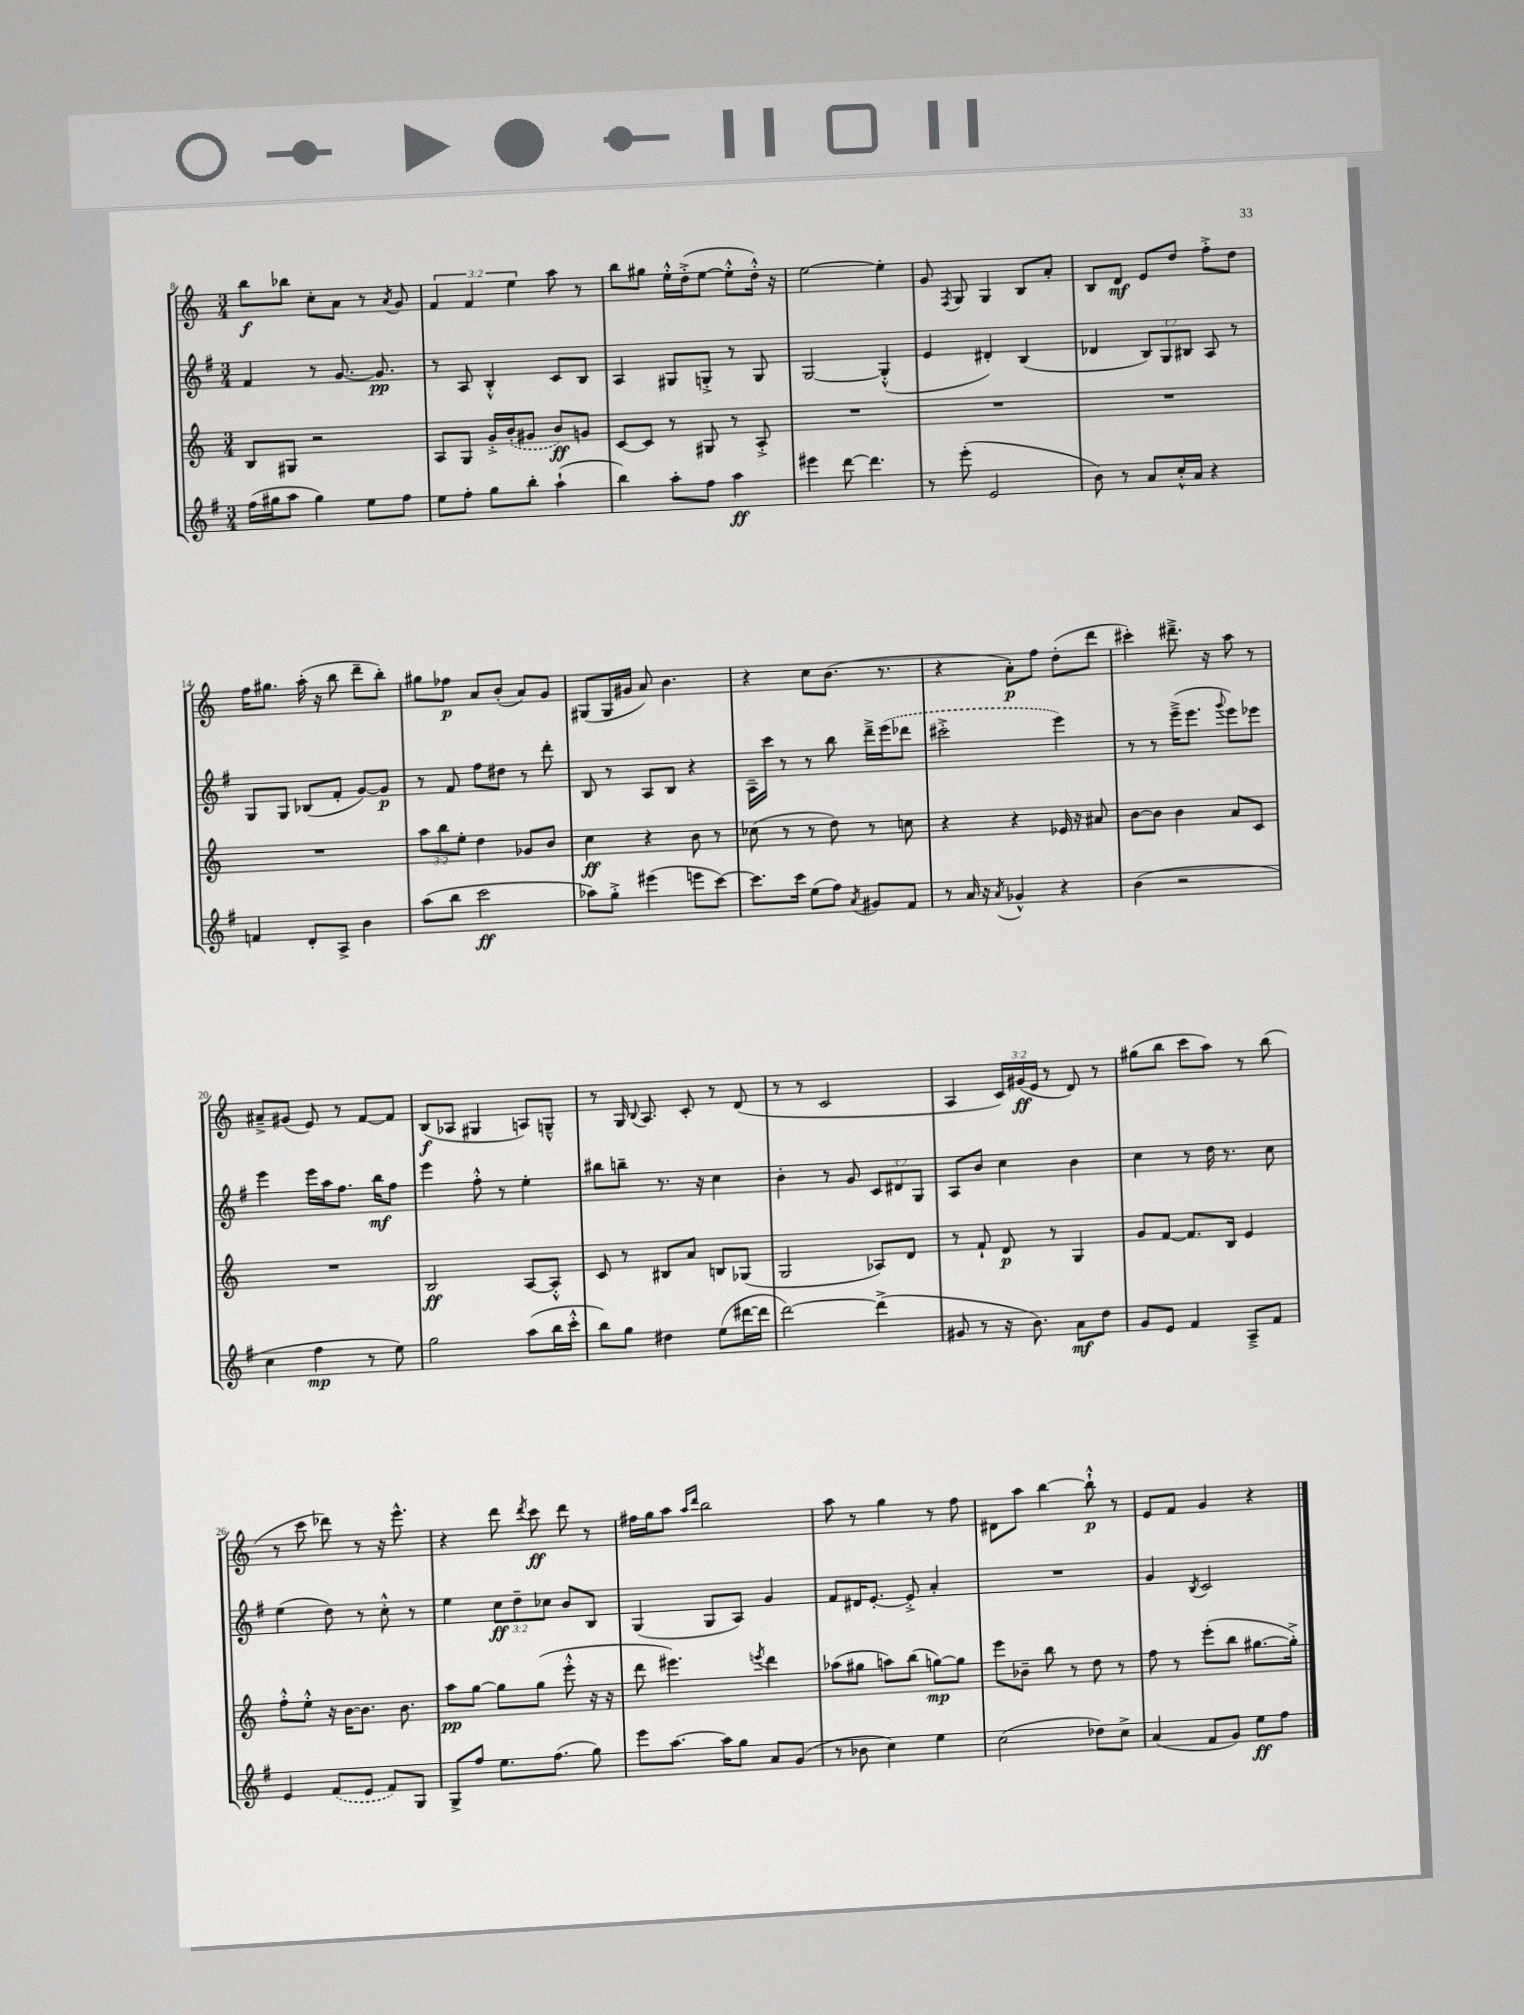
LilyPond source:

<<
\new StaffGroup <<
\new Staff = "s0" {
    \clef treble \key c \major \numericTimeSignature \time 3/4 \override Staff.TupletNumber.text = #tuplet-number::calc-fraction-text
    \autoBeamOff b''8[\f bes''8] c''8[-. a'8] r8 \acciaccatura { a'8 } g'8 |
    \tuplet 3/2 { f'4 f'4 e''4 } a''8 r8 |
    b''8[ gis''8] e''16[-.-^ d''16-.->( e''8]~ e''8[-.-^ d''16]-.-^) r16 |
    e''2~ e''4-. |
    g'8 \acciaccatura { f8 } g8 g4 b8[ a'8]-. |
    b8[ d'8]\mf e'8[ d''8] f''8[-.-> d''8] |
    f''16[ gis''8.] a''16-.( r16 b''8 d'''8[-- b''8]-.) |
    gis''8[ fes''8]\p a'8[ b'8]-.( a'8[) g'8] |
    gis8[( gis16 gis'16] a'8) b'4. |
    r4 c''8[ b'8.]( r8. |
    r4 a'8[-.\p) f''8] d''8[-.( d'''8] |
    cis'''4-.) dis'''8.---> r16 a''8 r8 |
    ais'8[---> gis'8]( e'8) r8 f'8[~ f'8] |
    b8[\f( aes8] gis4 a8[) g8]---^ |
    r8 g16 \appoggiatura { b8 } a8. c'8-. r8 d'8( |
    r8 r8 c'2 |
    a4 \tuplet 3/2 { c'16[) gis'16\ff( e'16] } r8 d'8) r8 |
    gis''8[( b''8] c'''8[ a''8]) r8 b''8( |
    r8 c'''8 des'''8) r8 r16 e'''8.-^ |
    r4 d'''8 \acciaccatura { d'''8 } c'''8\ff d'''8 r8 |
    fis''16[ g''16 a''8] \grace { a''16[ d'''16] } b''2 |
    a''8 r8 g''4 r8 f''8 |
    dis'8[ a''8] b''4~ b''8-!-^\p r8 |
    e'8[ f'8] g'4 r4 \bar "|." |
}
\new Staff = "s1" {
    \clef treble \key g \major \numericTimeSignature \time 3/4 \override Staff.TupletNumber.text = #tuplet-number::calc-fraction-text
    \autoBeamOff fis'4 r8 g'8.~ g'8.\pp |
    r8 a8 b4-.-^ c'8[ b8] |
    a4 gis8[ g8]-.-> r8 g8 |
    g2~ g4-.-^( |
    e'4 dis'4-.) b4( |
    des'4 \tuplet 3/2 { b8[) g8 bis8] } a8 r8 |
    g8[ g8] bes8[( fis'8]-. g'8[~) g'8]\p |
    r8 fis'8 fis''8[ dis''8] r8 d'''8-. |
    b8 r8 a8[ b8] r4 |
    a16[-- c'''16] r8 r8 b''8 d'''16[---> \once \slurDashed e'''16( des'''8] |
    cis'''2-.-> e'''4) |
    r8 r8 e'''16[--->( e'''8.] \appoggiatura { g'''8 } e'''8[) ees'''8] |
    e'''4 e'''16[ a''16 fis''8.] b''16[\mf fis''8] |
    e'''4 fis''8-.-^ r8 e''4-. |
    bis''8[ b''8]-- r8. r16 c''4 |
    b'4-. r8 g'8 \tuplet 3/2 { c'8[ dis'8 g8] } |
    a8[ b'8] c''4 b'4 |
    c''4 r8 d''16 r8. c''8 |
    e''4( d''8) r8 c''8-.-^ r8 |
    e''4 \tuplet 3/2 { c''8[\ff d''8-- ces''8] } b'8[ b8] |
    g4( g8[ a8]) g'4 |
    fis'8[ dis'16 e'8.]~-. e'8-.-> a'4-. |
    R2. |
    g'4 \acciaccatura { b8 } c'2 \bar "|." |
}
\new Staff = "s2" {
    \clef treble \key c \major \numericTimeSignature \time 3/4 \override Staff.TupletNumber.text = #tuplet-number::calc-fraction-text
    \autoBeamOff b8[ gis8] r2 |
    a8[ g8] g'16[-.-> \once \slurDashed b'16-.( gis'8] b'8[\ff) g'8] |
    c'8[~ c'8] r8 gis8 r8 a8-.-> |
    R2. |
    R2. |
    R2. |
    R2. |
    \tuplet 3/2 { a''8[ b''8 e''8]-. } d''4 ges'8[ b'8] |
    c''4\ff r4 b'8 r8 |
    ces''8( r8 r8 d''8) r8 c''8 |
    r4 r4 ees'16 r16 ais'8 |
    b'8[~ b'8] b'4 a'8[ c'8] |
    R2. |
    b2\ff a8[~ a8]-.-^ |
    c'8 r8 bis8[ a'8] b8[ ges8]( |
    g2 aes8[) d'8] |
    r8 f'8-! d'8\p r8 g4 |
    g'8[ f'8]~ f'8.[ b16] e'4 |
    f''8[-.-^ e''8]-.-^ r16 b'16[~ b'8.] b'8. |
    a''8[\pp g''8]~ g''8[ g''8]( e'''8-.-^ r16 r16 |
    d'''8 eis'''4.) \acciaccatura { e'''8 } d'''4 |
    aes''8[( gis''8] a''8[) b''8]( g''8[~\mp) g''8] |
    e'''8[ bes'8]-- b''8 r8 d''8 r8 |
    f''8 r8 e'''8[-.( b''8] gis''8.[~ gis''16]-.->) \bar "|." |
}
\new Staff = "s3" {
    \clef treble \key g \major \numericTimeSignature \time 3/4
    \autoBeamOff fis''16[( gis''16 a''8] gis''4) e''8[ fis''8] |
    e''8[ fis''8]-. g''8[ b''8]-. a''4-!( |
    b''4) a''8[-. fis''8] a''4\ff |
    eis'''4 d'''8~ d'''4. |
    r8 e'''8-.( e'2 |
    b'8) r8 a'8[ c''16-.-^ a'16] r4 |
    f'4 d'8[-. a8]-> b'4 |
    a''8[( b''8] c'''2\ff |
    aes''8[) g''8]-.-> eis'''4( e'''8[ c'''8]~) |
    c'''8.[ c'''16] e''8[( fis''8]) \acciaccatura { a'8 } gis'8[ fis'8] |
    r8 a'16 r16 \acciaccatura { a'8 } ges'4-^ r4 |
    b'4( r2 |
    c''4 fis''4\mp r8 e''8) |
    g''2 a''8[( b''16 c'''16]-.-^ |
    b''8[) g''8] dis''4 e''8[( dis'''16~ dis'''16] |
    d'''2~) d'''4->( |
    gis'8 r8 r16 b'8.) a'8[\mf d''8] |
    g'8[ e'8] fis'4 a8[---> fis'8] |
    e'4 \once \slurDashed fis'8[( e'8] fis'8[) g8] |
    g8[-> fis''8] e''8.[ fis''8.]( g''8) |
    e'''8[ a''8.]~ a''16[ g''8] a'8[ g'8]( |
    r8 bes'8 c''4) e''4 |
    c''2( des''8[) c''8]-> |
    a'4( fis'8[ g'8]) e''8[\ff fis''8] \bar "|." |
}
>>
>>
\layout { \context { \Score currentBarNumber = #8 } }
